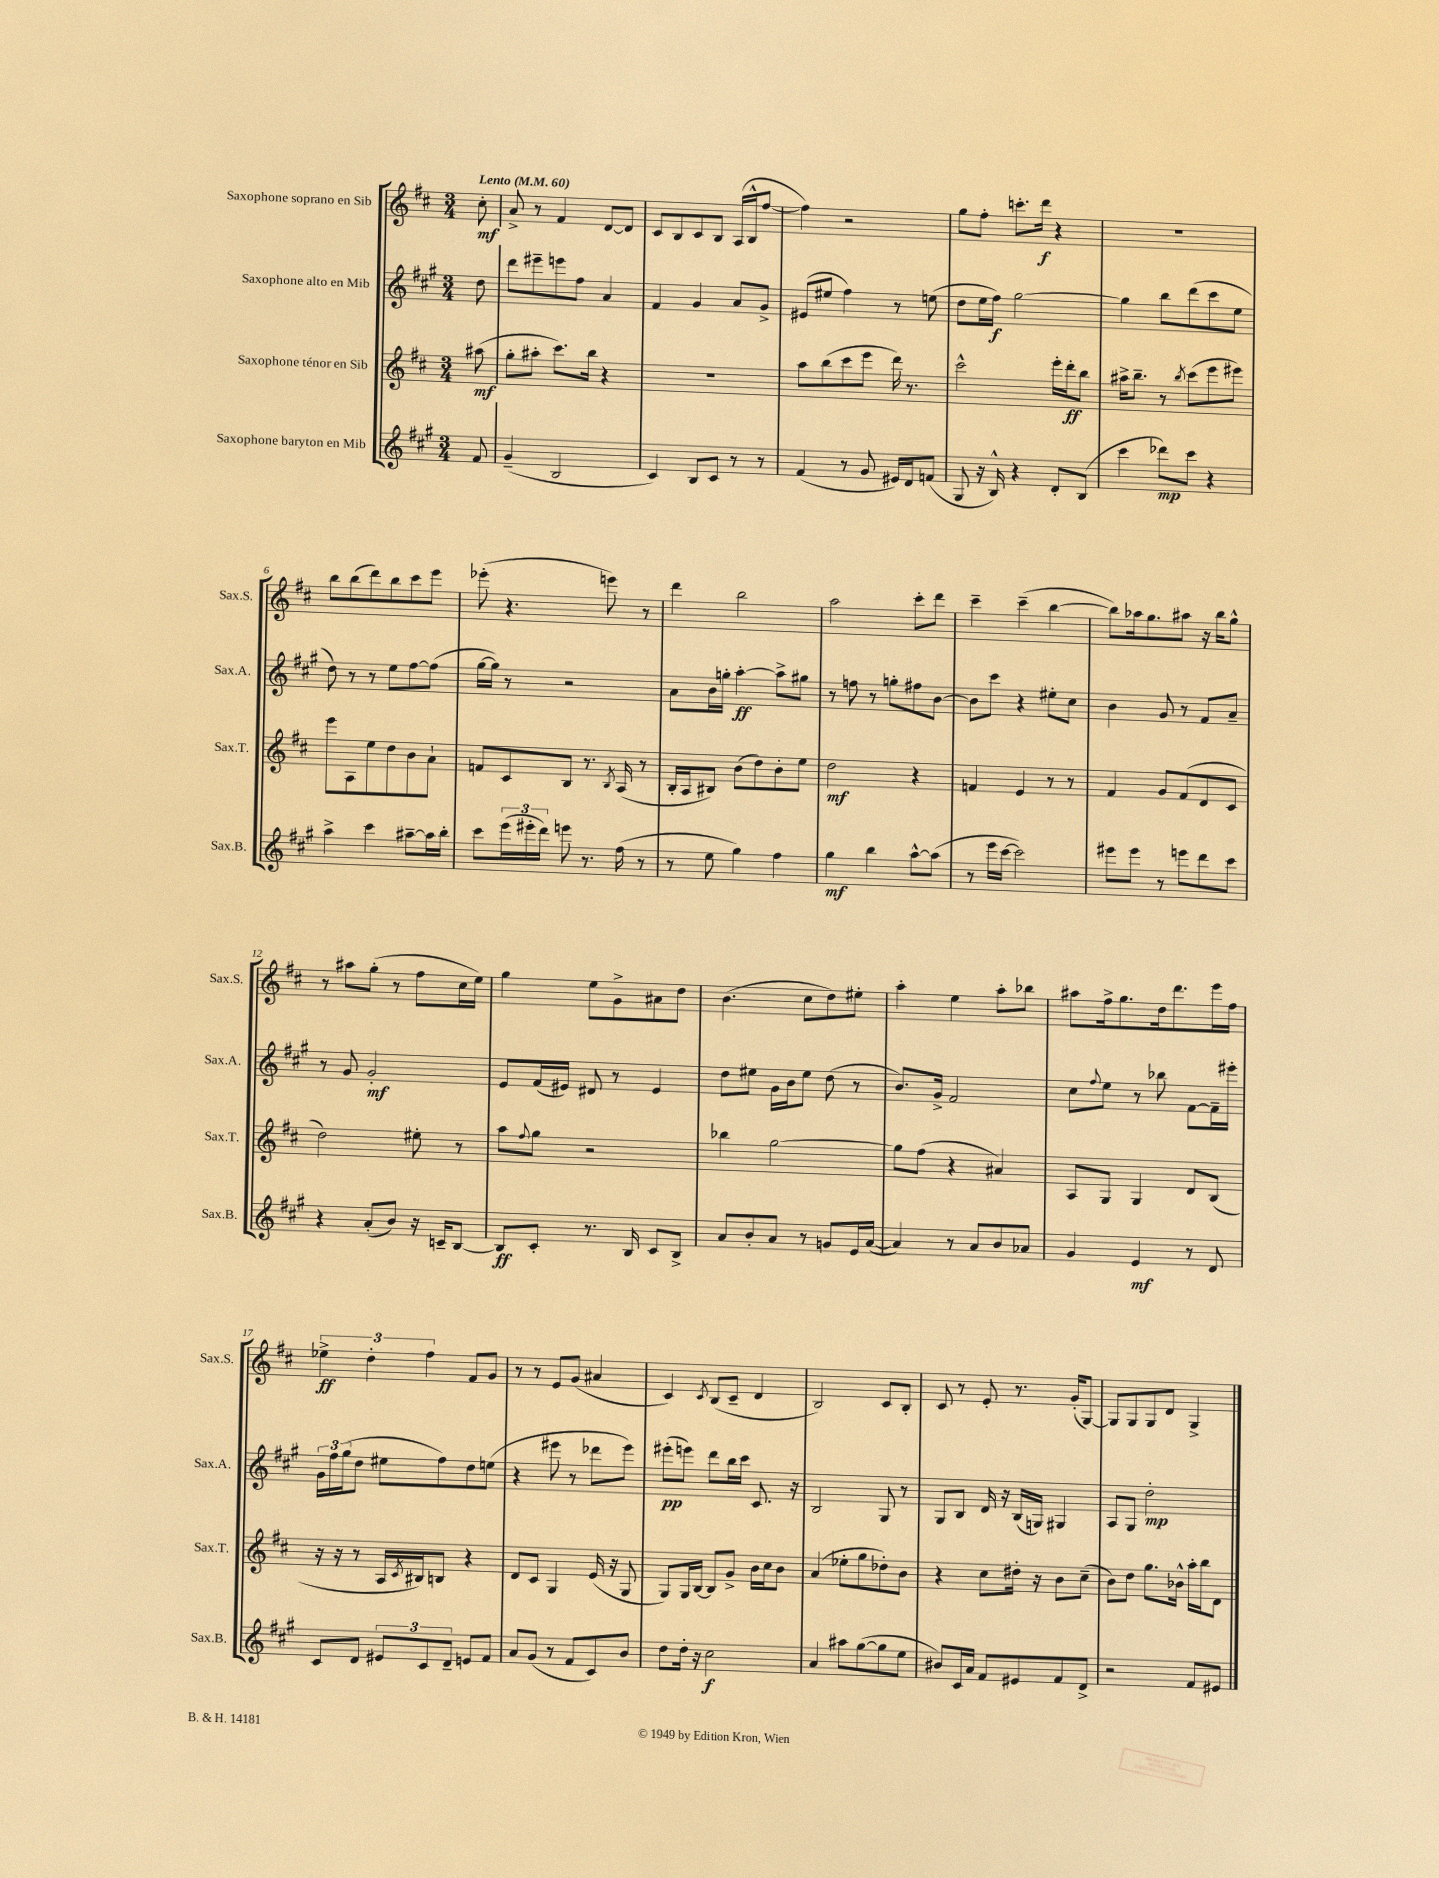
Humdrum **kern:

**kern	**dynam	**kern	**dynam	**kern	**dynam	**kern	**dynam
*part4	*part4	*part3	*part3	*part2	*part2	*part1	*part1
*staff4	*staff4	*staff3	*staff3	*staff2	*staff2	*staff1	*staff1
*I"Saxophone baryton en Mib	*	*I"Saxophone ténor en Sib	*	*I"Saxophone alto en Mib	*	*I"Saxophone soprano en Sib	*
*I'Sax.B.	*	*I'Sax.T.	*	*I'Sax.A.	*	*I'Sax.S.	*
*clefG2	*	*clefG2	*	*clefG2	*	*clefG2	*
*k[f#c#g#]	*	*k[f#c#]	*	*k[f#c#g#]	*	*k[f#c#]	*
*M3/4	*	*M3/4	*	*M3/4	*	*M3/4	*
*MM60	*	*MM60	*	*MM60	*	*MM60	*
=	=	=	=	=	=	=	=
!	!	!	!	!	!	!LO:TX:a:B:t=Lento	!
8f#/	.	(8aa#X\	mf	8dd\	.	8cc#'\	mf
=1	=1	=1	=1	=1	=1	=1	=1
(4g#~/	.	8gg'\L	.	8ddd\L	.	8a^/	.
.	.	8aa#X'\J	.	8eee#X~\	.	8r	.
2B/	.	8.ccc#\L)	.	8eeen\	.	4f#/	.
.	.	.	.	8ff#\J	.	.	.
.	.	16bb\Jk	.	.	.	.	.
.	.	4r	.	4a/	.	[8d/L	.
.	.	.	.	.	.	8d/J]	.
=2	=2	=2	=2	=2	=2	=2	=2
4c#/)	.	2.r	.	4f#/	.	8c#/L	.
.	.	.	.	.	.	8B/	.
8B/L	.	.	.	4g#/	.	8c#/	.
8c#/J	.	.	.	.	.	8B/J	.
8r	.	.	.	8a/L	.	(16A/LL	.
.	.	.	.	.	.	16B^^/J	.
8r	.	.	.	8g#^/J	.	[8ff#/J	.
=3	=3	=3	=3	=3	=3	=3	=3
(4f#/	.	8aa\L	.	(8e#X/L	.	4ff#\])	.
.	.	(8bb\	.	8ee#X/J	.	.	.
8r	.	8ccc#\	.	4ff#\)	.	2r	.
8g#/	.	8eee\J	.	.	.	.	.
16e#X/LL)	.	16ddd\)	.	8r	.	.	.
16d/J	.	8.r	.	.	.	.	.
(8fn/J	.	.	.	(8een\	.	.	.
=4	=4	=4	=4	=4	=4	=4	=4
8G#/	.	2ccc#^^\	.	8dd\L	.	8gg\L	.
16r	.	.	.	16ee\L	.	8ff#'\J	.
16B^^/)	.	.	.	16ff#\JJ)	f	.	.
4r	.	.	.	[2gg#\	.	8.cccn'\L	.
.	.	.	.	.	.	16ddd\Jk	f
8d'/L	.	16eee'\LL	.	.	.	4r	.
.	.	16ddd'\J	ff	.	.	.	.
(8B/J	.	8bb\J	.	.	.	.	.
=5	=5	=5	=5	=5	=5	=5	=5
4ccc#\	.	16aa#X^\KL	.	4gg#\]	.	2.r	.
.	.	8.bb~\J	.	.	.	.	.
8ddd-X\L)	mp	8r	.	8bb\L	.	.	.
.	.	8qbb/	.	.	.	.	.
8ccc#\J	.	(8ccc#\L	.	(8ddd\	.	.	.
4r	.	8eee\	.	8ccc#\	.	.	.
.	.	8eee#X\J)	.	8ee\J	.	.	.
!!LO:LB:g=z
=6	=6	=6	=6	=6	=6	=6	=6
4aa^\	.	8eee\L	.	8dd\)	.	8bb\L	.
.	.	8A\	.	8r	.	(8bb\	.
4ccc#\	.	8ee\	.	8r	.	8ddd\)	.
.	.	8dd\	.	8ee\L	.	8bb\	.
[8aa#X~\L	.	8b\	.	[8ff#\	.	8ccc#\	.
16aa#\L]	.	8a`\J	.	(8ff#\J]	.	8eee\J	.
16bb'\JJ	.	.	.	.	.	.	.
=7	=7	=7	=7	=7	=7	=7	=7
8ccc#\L	.	8fn/L	.	[16gg#\LL	.	(8eee-X'\	.
.	.	.	.	16gg#\JJ])	.	.	.
(24eee\L	.	8c#/	.	8r	.	4.r	.
24eee#X'\	.	.	.	.	.	.	.
24ddd\JJ)	.	.	.	.	.	.	.
8eeen\	.	8B/J	.	2r	.	.	.
8.r	.	8.r	.	.	.	.	.
.	.	.	.	.	.	8eeen\)	.
.	.	8qB/	.	.	.	.	.
(16ff#\	.	(16A/	.	.	.	.	.
8r	.	8r	.	.	.	8r	.
=8	=8	=8	=8	=8	=8	=8	=8
8r	.	16B'/LL	.	8a\L	.	4ddd\	.
.	.	16A/J	.	.	.	.	.
8ee\	.	8B#X/J)	.	16b\L	.	.	.
.	.	.	.	16ggn'\JJ	.	.	.
4gg#\)	.	(8b\L	.	[4aa'\	ff	2bb\	.
.	.	8dd\)	.	.	.	.	.
4ff#\	.	8b'\	.	8aa^\L]	.	.	.
.	.	8ee\J	.	8gg#X\J	.	.	.
=9	=9	=9	=9	=9	=9	=9	=9
4gg#\	mf	2dd\	mf	8r	.	2aa\	.
.	.	.	.	8ffn\	.	.	.
4bb\	.	.	.	8r	.	.	.
.	.	.	.	8ggn'\L	.	.	.
[8aa^^\L	.	4r	.	8ff#X\	.	8ccc#'\L	.
(8aa\J]	.	.	.	[8b\J	.	8ddd\J	.
=10	=10	=10	=10	=10	=10	=10	=10
8r	.	4fn/	.	8b\L]	.	4ccc#~\	.
16eee\LL	.	.	.	8ccc#\J	.	.	.
[16ccc#\JJ	.	.	.	.	.	.	.
2ccc#\])	.	4e/	.	4r	.	(4ccc#~\	.
.	.	8r	.	8ee#X'\L	.	[4bb\	.
.	.	8r	.	8cc#\J	.	.	.
=11	=11	=11	=11	=11	=11	=11	=11
8eee#X\L	.	4f#/	.	4b\	.	8bb\L])	.
8eee#\J	.	.	.	.	.	16aa-X\k	.
.	.	.	.	.	.	8.gg\	.
8r	.	8g/L	.	8g#/	.	.	.
8eeen\L	.	(8f#/	.	8r	.	8aa#X\J	.
8ddd\	.	8d/	.	8f#/L	.	16r	.
.	.	.	.	.	.	16bb\KL	.
8ccc#\J	.	8c#/J	.	8a~/J	.	8gg^^\J	.
!!LO:LB:g=z
=12	=12	=12	=12	=12	=12	=12	=12
4r	.	2dd\)	.	8r	.	8r	.
.	.	.	.	8g#/	.	8aa#X\L	.
(8a'/L	.	.	.	2g#'/	mf	(8gg'\J	.
8b/J)	.	.	.	.	.	8r	.
16r	.	8ee#X'\	.	.	.	8ff#\L	.
16cn~/KL	.	.	.	.	.	.	.
[8B/J	.	8r	.	.	.	16cc#\L	.
.	.	.	.	.	.	16ee\JJ)	.
=13	=13	=13	=13	=13	=13	=13	=13
8B/L]	ff	8aa\L	.	8e/L	.	4gg\	.
.	.	8qqff#/	.	.	.	.	.
8c#'/J	.	8gg\J	.	(16f#/L	.	.	.
.	.	.	.	16e#X/JJ)	.	.	.
8.r	.	2r	.	8d#X/	.	8ee\L	.
.	.	.	.	8r	.	8g^\	.
16B/	.	.	.	.	.	.	.
8c#/L	.	.	.	4e#/	.	8a#X\	.
8B^/J	.	.	.	.	.	8dd\J	.
=14	=14	=14	=14	=14	=14	=14	=14
8a/L	.	4bb-X\	.	8dd\L	.	(4.b\	.
8b'/	.	.	.	8ee#X\J	.	.	.
8a/J	.	[2gg\	.	16g#\LL	.	.	.
.	.	.	.	16b\J	.	.	.
8r	.	.	.	8ee#\J	.	8cc#\L	.
8gn/L	.	.	.	(8dd\	.	8dd\)	.
16e/L	.	.	.	8r	.	8ee#X'\J	.
([16a/JJ	.	.	.	.	.	.	.
=15	=15	=15	=15	=15	=15	=15	=15
4a/])	.	8gg\L]	.	8.b/L)	.	4aa'\	.
.	.	(8ff#\J	.	.	.	.	.
.	.	.	.	16g#^/Jk	.	.	.
8r	.	4r	.	2f#/	.	4ee\	.
8a/L	.	.	.	.	.	.	.
8b/	.	4a#X/)	.	.	.	8aa'\L	.
8a-X/J	.	.	.	.	.	8bb-X\J	.
=16	=16	=16	=16	=16	=16	=16	=16
4g#/	.	8A/L	.	8cc#\L	.	8aa#X\L	.
.	.	.	.	8qqff#/	.	.	.
.	.	8G/J	.	8ee\J	.	16ff#^\k	.
.	.	.	.	.	.	8.gg\	.
4e/	mf	4G/	.	8r	.	.	.
.	.	.	.	8bb-X\	.	16dd\k	.
.	.	.	.	.	.	8.ddd\	.
8r	.	8d/L	.	[8f#\L	.	.	.
8d/	.	(8B/J	.	16f#~\L]	.	16eee\L	.
.	.	.	.	16eee#X'\JJ	.	16ff#\JJ	.
!!LO:LB:g=z
=17	=17	=17	=17	=17	=17	=17	=17
8c#/L	.	16r	.	24g#\LL	.	6ee-X^\	ff
.	.	.	.	24ff#\	.	.	.
.	.	16r	.	.	.	.	.
.	.	.	.	(24gg#\J	.	.	.
8d/J	.	8r	.	8dd\J	.	.	.
.	.	.	.	.	.	6dd'\	.
12e#X/L	.	16A/LL	.	8ee#X\L	.	.	.
.	.	8qc#/	.	.	.	.	.
.	.	16B#X/J)	.	.	.	.	.
12c#/	.	.	.	.	.	6ff#\	.
.	.	8Bn/J	.	8ff#\)	.	.	.
12d~/J	.	.	.	.	.	.	.
8en/L	.	4r	.	8dd\	.	8f#/L	.
8f#/J	.	.	.	(8een\J	.	8g/J	.
=18	=18	=18	=18	=18	=18	=18	=18
8a/L	.	8d/L	.	4r	.	8r	.
(8g#/J	.	8c#/J	.	.	.	8r	.
8r	.	4G/	.	8eee#X\	.	8e/L	.
8f#/L	.	.	.	8r	.	(8g/J	.
8c#/)	.	(16e/	.	8ddd-X\L	.	4a#X/	.
.	.	16r	.	.	.	.	.
8b/J	.	8G/	.	8eee#\J)	.	.	.
=19	=19	=19	=19	=19	=19	=19	=19
8dd\L	.	8G/L)	.	(8eee#X'\L	pp	4c#/)	.
16dd'\Jk	.	16G/L	.	8eeen\J)	.	.	.
16r	.	[16B/JJ	.	.	.	.	.
.	.	.	.	.	.	8qc#/	.
2cc#\	f	8B/L]	.	8ddd\L	.	(8B/L	.
.	.	8g^/J	.	16bb\L	.	8c#~/J	.
.	.	.	.	16ccc#\JJ	.	.	.
.	.	16b\LL	.	8.c#/	.	4d/	.
.	.	16cc#\J	.	.	.	.	.
.	.	8b\J	.	.	.	.	.
.	.	.	.	16r	.	.	.
=20	=20	=20	=20	=20	=20	=20	=20
4a/	.	(4a/	.	2B/	.	2B/)	.
8aa#X\L	.	8ee-X'\L	.	.	.	.	.
([8gg#\	.	8gg\	.	.	.	.	.
8gg#\]	.	8dd-X'\)	.	8G#/	.	8c#/L	.
8ee\J	.	8b\J	.	8r	.	8B'/J	.
=21	=21	=21	=21	=21	=21	=21	=21
8b#X/L)	.	4r	.	8G#/L	.	8c#/	.
16c#/L	.	.	.	8B/J	.	8r	.
16a/JJ	.	.	.	.	.	.	.
8f#/L	.	8cc#\L	.	16d/	.	8e'/	.
.	.	.	.	16r	.	.	.
8e#X/	.	16dd#X'\Jk	.	(16B/LL	.	8.r	.
.	.	16r	.	16Gn/JJ)	.	.	.
8f#/	.	8b\L	.	4G#X/	.	.	.
.	.	.	.	.	.	(16g'/KL	.
8d^/J	.	(8cc#~\J	.	.	.	[8G/J)	.
=22	=22	=22	=22	=22	=22	=22	=22
2r	.	8b\L)	.	8A/L	.	8G/L]	.
.	.	8dd\J	.	8G#/J	.	8G/	.
.	.	8.gg\L	.	2dd'\	mp	8G/	.
.	.	.	.	.	.	8d/J	.
.	.	16b-X^^\Jk	.	.	.	.	.
8f#/L	.	16aa'\LL	.	.	.	4G^/	.
.	.	16bb\J	.	.	.	.	.
8e#X/J	.	8d\J	.	.	.	.	.
==	==	==	==	==	==	==	==
*-	*-	*-	*-	*-	*-	*-	*-
